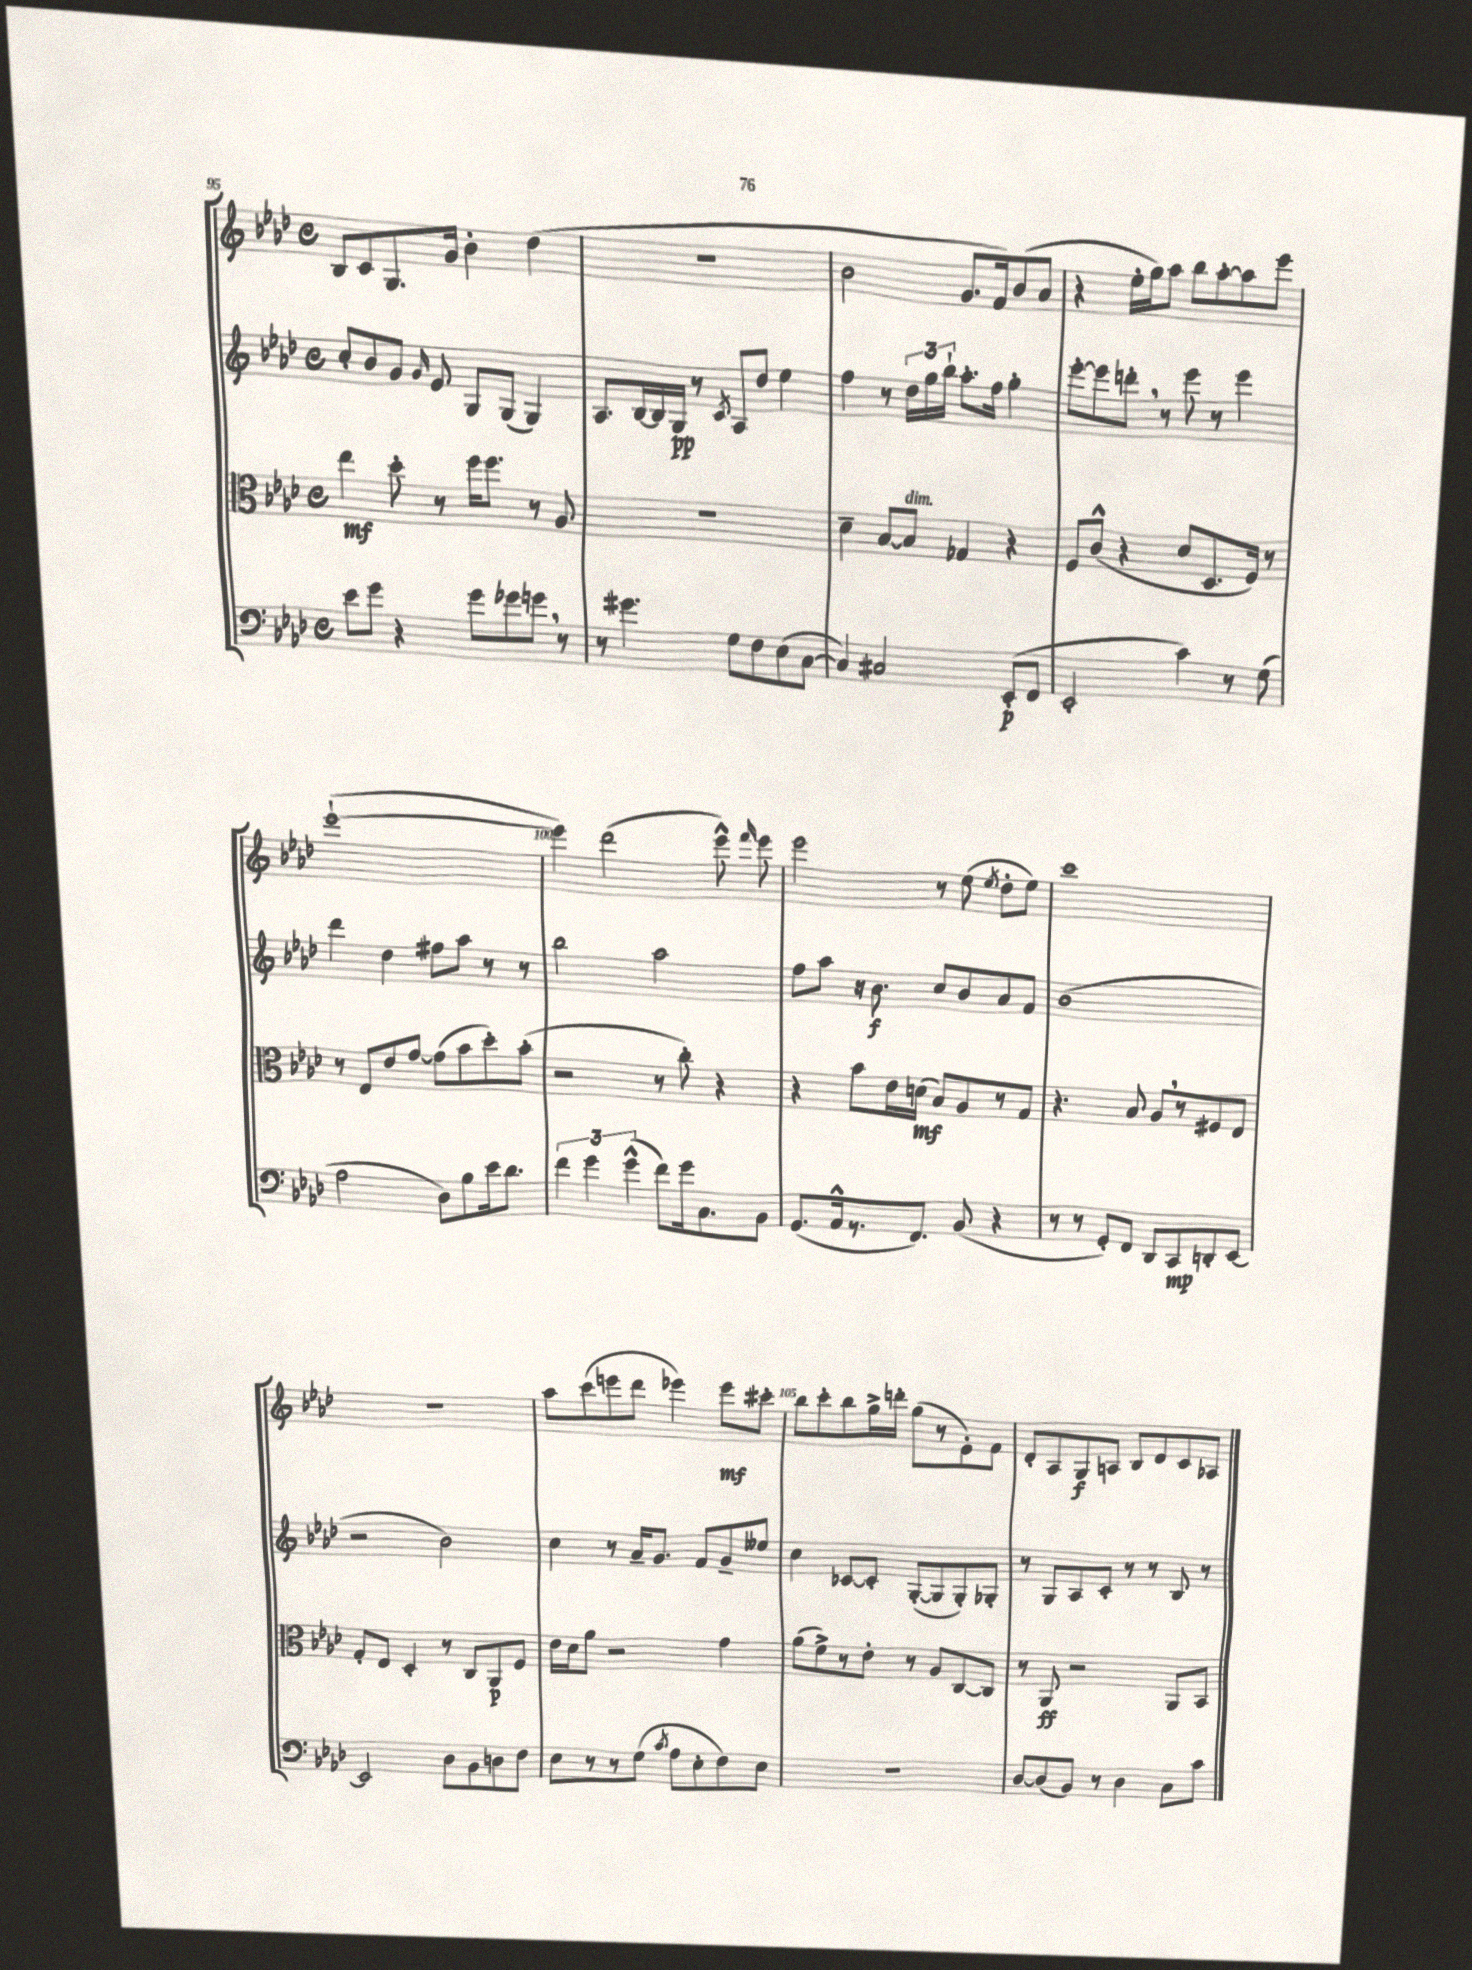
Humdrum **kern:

**kern	**kern	**kern	**kern
*staff4	*staff3	*staff2	*staff1
*clefF4	*clefC3	*clefG2	*clefG2
*k[b-e-a-d-]	*k[b-e-a-d-]	*k[b-e-a-d-]	*k[b-e-a-d-]
*M4/4	*M4/4	*M4/4	*M4/4
*met(c)	*met(c)	*met(c)	*met(c)
8e-	4ee-	8cc'	8B-
8g	.	8b-	8c
4r	8dd-'	8g	8.G
.	.	16qqg	.
.	8r	8e-	.
.	.	.	16g
8g	16ff	8G	4b-'
.	8.ff	.	.
8g-	.	(8G	.
8g	8r	4G)	(4dd-
8r	8A-	.	.
=	=	=	=
8r	1r	8.A-	1r
4.g#	.	.	.
.	.	[16B-	.
.	.	16B-]	.
.	.	16G	.
.	.	8r	.
.	.	8qc	.
8G	.	8A-	.
8F	.	8dd-	.
(8E-	.	4ee-	.
[8C	.	.	.
=	=	=	=
4C])	4d-~	4ff	2b-
2C#	[8B-	8r	.
.	8B-]	24dd-	.
.	.	24gg	.
.	.	24bb-`	.
.	4G-	8.aa-'	8.g
.	.	16ff	16f)
(8EE-'	4r	4gg'	(8b-
8FF	.	.	8a-
=	=	=	=
2EE-'	8F	[8eee-'	4r
.	(8c^^	8eee-]	.
.	4r	8ddd'	16ee-'
.	.	.	16gg)
.	.	8r	8aa-
4c)	8d-	8eee-	8bb-
.	8.D-	8r	[8aa-'
8r	.	4eee-	8aa-]
.	16F)	.	.
(8G	8r	.	8eee-
=	=	=	=
2A-	8r	4ddd-	([1eee-`
.	8E-	.	.
.	8e-	4dd-	.
.	[8g	.	.
8D-)	(8g]	8ff#	.
8B-	8b-	8aa-	.
16e-	8dd-')	8r	.
8.d-	.	.	.
.	(8b-'	8r	.
=	=	=	=
6f	2r	2bb-	4eee-])
6g	.	.	.
.	.	.	(2ddd-
(6g^^	.	.	.
8f)	8r	2aa-	.
16g	8cc')	.	.
8.C	.	.	.
.	4r	.	8eee-^^)
.	.	.	16qqfff
8BB-	.	.	8eee-
=	=	=	=
(8.GG	4r	8ff	2eee-
.	.	8aa-	.
16AA-^^	.	.	.
8.r	8b-	16r	.
.	.	8.b-	.
.	16e-	.	.
8.FF)	(16d	.	.
.	8B-)	8cc	8r
(8BB-	8A-	8b-	(8ee-
.	.	.	8qee-
4r	8r	8a-	8dd-'
.	8G	8f	8ee-)
=	=	=	=
8r	4.r	(1b-	1ccc
8r	.	.	.
8GG')	.	.	.
8FF	8B-	.	.
8DD-	8A-	.	.
8CC	8r	.	.
8DD'	8F#	.	.
[8EE-	8E-	.	.
=	=	=	=
2EE-]	8G'	2r	1r
.	8E-	.	.
.	4D-'	.	.
8D-	8r	2b-)	.
8BB-	8C	.	.
8D	8AA-	.	.
8F	8F	.	.
=	=	=	=
8E-	16e-	4cc	8aa-
.	16d-	.	.
8r	8a-	.	(8ccc
8r	2r	8r	8eee
(8G	.	16a-~	8ddd-
.	.	8.g	.
8qc	.	.	.
8A-	.	.	4eee-)
8E-'	.	8f	.
8F)	4g	8g~	8eee-
8E-	.	8ee--	8ccc#'
=	=	=	=
1r	(8a-	4cc	8bb-
.	8f^)	.	8ccc'
.	8r	[8c-	8bb-
.	8e-'	8c-']	16gg^
.	.	.	16ddd'
.	8r	([8G'	(8gg
.	8A-	8G]	8r
.	[8C	8G')	8e-')
.	8C]	8G-'	8f
=	=	=	=
[8D-	8r	8r	8d-'
(8D-]	8AA-	8G	8A-
8BB-)	2r	8A-	8G
8r	.	8c'	8A
4D-	.	8r	8B-
.	.	8r	8d-
8C	8AA-	8B-	8c
8c	8BB-	8r	8A-
==	==	==	==
*-	*-	*-	*-
